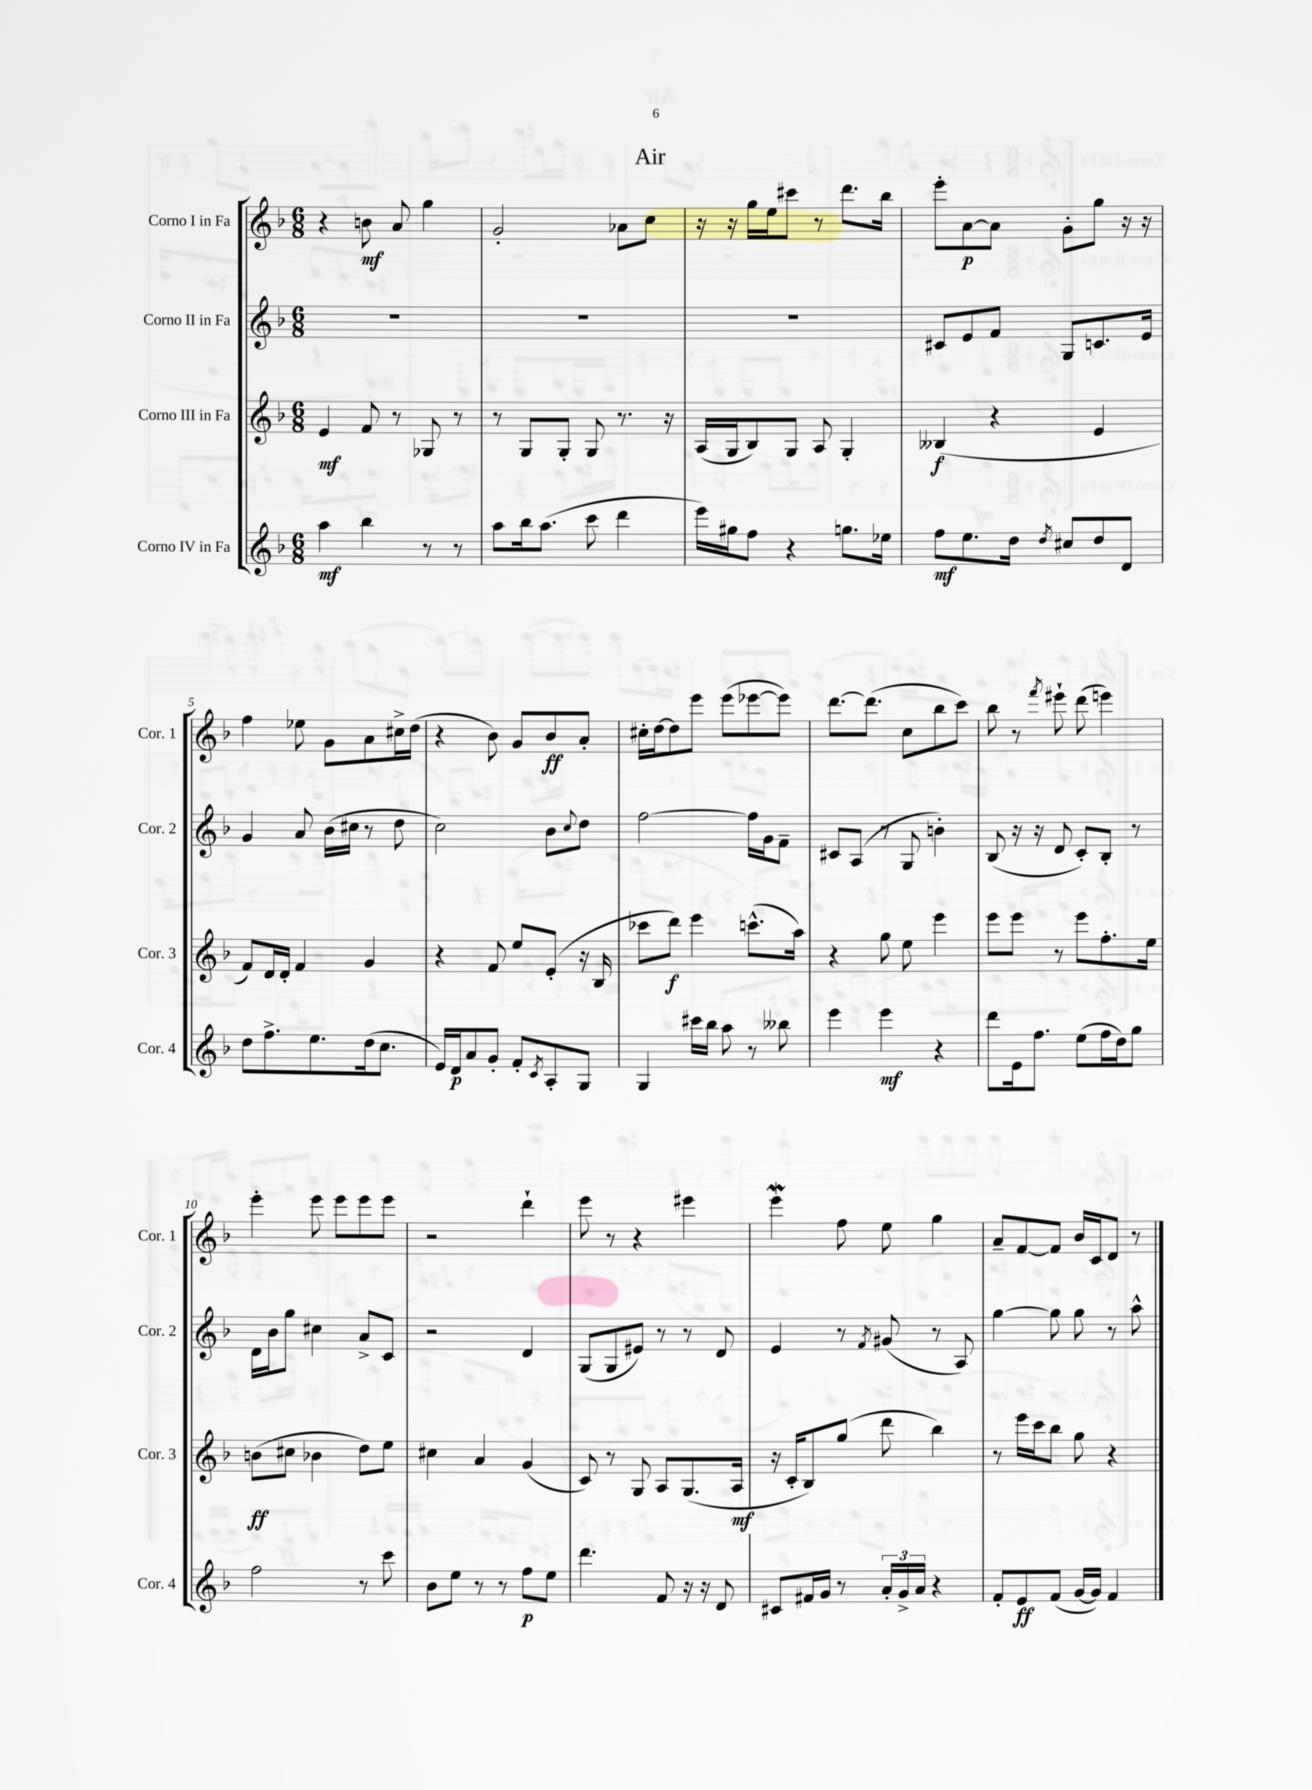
\header { title = "Air" }
<<
\new StaffGroup <<
\new Staff = "s0" \with { instrumentName = "Corno I in Fa" shortInstrumentName = "Cor. 1" } {
    \clef treble \key f \major \numericTimeSignature \time 6/8
    r4 b'8\mf a'8 g''4 |
    g'2-. aes'8 c''8 |
    r16 r16 g''16 e''16 cis'''8 r8 d'''8. bes''16 |
    e'''8-. a'8~\p a'8 g'8-. g''8 r16 r16 |
    f''4 ees''8 g'8 a'8 cis''16-> d''16( |
    r4 bes'8) g'8 bes'8\ff a'8-. |
    cis''16-. d''16~ d''8 e'''8 e'''8( ees'''8~ ees'''8) |
    d'''8.~ d'''8.( c''8 bes''8 c'''8) |
    bes''8 r8 \acciaccatura { f'''8 } eis'''8-! d'''8( e'''4) |
    e'''4-. e'''8 e'''8 e'''8 e'''8 |
    r2 d'''4-! |
    e'''8 r8 r4 eis'''4 |
    e'''4\mordent f''8 e''8 g''4 |
    a'8-- f'8~ f'8 bes'16 c'16 d'8 r8 \bar "|." |
}
\new Staff = "s1" \with { instrumentName = "Corno II in Fa" shortInstrumentName = "Cor. 2" } {
    \clef treble \key f \major \numericTimeSignature \time 6/8
    R2. |
    R2. |
    R2. |
    cis'8 e'8 f'8 g8 c'8. e'16 |
    g'4 a'8 bes'16( cis''16 r8 d''8 |
    c''2) bes'8 \appoggiatura { c''8 } d''8 |
    f''2~ f''16 g'16 f'8-- |
    cis'8 a8( r8 g8 b'4-.) |
    bes8( r16 r16 d'8 c'8-.) bes8-. r8 |
    d'16 bes'16 g''8 cis''4 a'8-> c'8 |
    r2 d'4 |
    g8( g8 eis'8) r8 r8 d'8 |
    e'4 r8 \acciaccatura { f'8 } gis'8( r8 a8) |
    g''4~ g''8 g''8 r8 a''8-^ \bar "|." |
}
\new Staff = "s2" \with { instrumentName = "Corno III in Fa" shortInstrumentName = "Cor. 3" } {
    \clef treble \key f \major \numericTimeSignature \time 6/8
    e'4\mf f'8 r8 ges8 r8 |
    r8 g8 g8-. g8 r8. r16 |
    a16( g16 bes8) g8 a8 g4-. |
    beses4\f( r4 e'4 |
    f'8) d'16 d'16-. f'4 g'4 |
    r4 f'8 e''8 e'8-.( r16 bes16 |
    ces'''8 d'''8\f) e'''4 c'''8.-^( a''16) |
    r4 g''8 e''8 e'''4 |
    e'''8 e'''8 r8 e'''8 f''8.-. e''16 |
    b'8\ff( cis''8 bes'4 d''8) e''8 |
    cis''4 a'4 g'4( |
    c'8) r8 g8 a8 g8.( a16\mf |
    r16 c'16-. bes8) g''8( d'''8 bes''4) |
    r8 e'''16 c'''16 bes''8 g''8 r4 \bar "|." |
}
\new Staff = "s3" \with { instrumentName = "Corno IV in Fa" shortInstrumentName = "Cor. 4" } {
    \clef treble \key f \major \numericTimeSignature \time 6/8
    a''4\mf bes''4 r8 r8 |
    a''8 bes''16 a''8.( c'''8 d'''4 |
    e'''16) gis''16 f''8 r4 g''8. ees''16 |
    f''8\mf e''8. d''16 \acciaccatura { d''8 } cis''8 d''8 d'8 |
    d''8 f''8.-> e''8. d''16( c''8. |
    e'16) d'16\p a'8 g'8-. f'8-. \acciaccatura { c'8 } a8-. g8 |
    g4 cis'''16 bes''16 a''8 r8 beses''8 |
    e'''4 e'''4\mf r4 |
    d'''8 e'16 f''8. e''8( f''16 d''16) g''8 |
    f''2 r8 c'''8 |
    bes'8 e''8 r8 r8 f''8\p e''8 |
    d'''4. f'8 r16 r16 d'8 |
    cis'8 fis'16 g'16 r8 \tuplet 3/2 { a'16-. g'16-> a'16 } r4 |
    f'8-. e'8\ff f'8( g'16~ g'16) f'4 \bar "|." |
}
>>
>>
